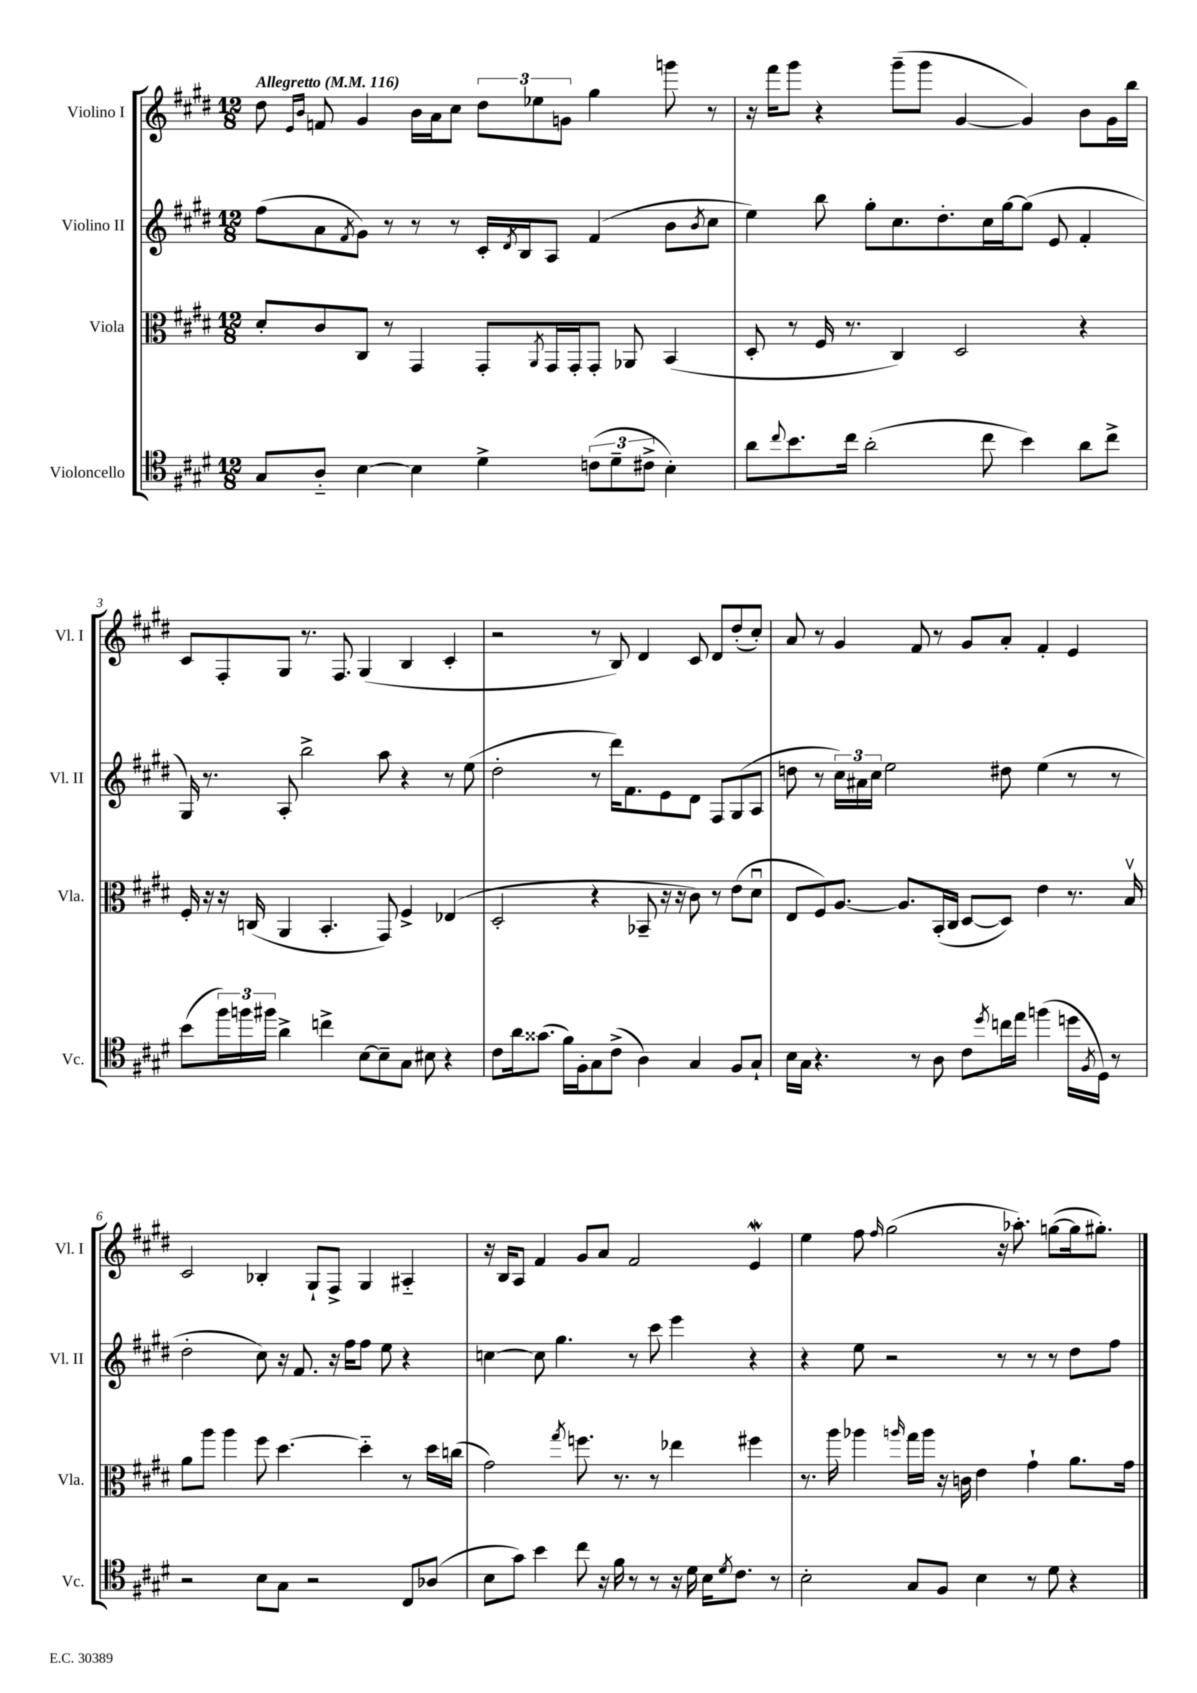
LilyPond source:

<<
\new StaffGroup <<
\new Staff = "s0" \with { instrumentName = "Violino I" shortInstrumentName = "Vl. I" } {
    \clef treble \key e \major \numericTimeSignature \time 12/8 \tempo "Allegretto" 4 = 116
    dis''8 \grace { e'16 b'16 } f'8 gis'4 b'16 a'16 cis''8 \tuplet 3/2 { dis''8 ees''8 g'8 } gis''4 g'''8 r8 |
    r16 fis'''16 gis'''8 r4 gis'''8--( gis'''8 gis'4~ gis'4) b'8 gis'16 b''16 |
    cis'8 fis8-. gis8 r8. fis8. gis4( b4 cis'4-. |
    r2 r8 b8) dis'4 cis'8 dis'8 dis''8-.( cis''8-.) |
    a'8 r8 gis'4 fis'8 r8 gis'8 a'8-. fis'4-. e'4 |
    cis'2 bes4-. gis8-! fis8-> gis4 ais4-_ |
    r16 b16 a8 fis'4 gis'8 a'8 fis'2 e'4\mordent |
    e''4 fis''8 \grace { fis''16 } gis''2( r16 aes''8.-.) g''8~( g''16 gis''8.-.) \bar "|." |
}
\new Staff = "s1" \with { instrumentName = "Violino II" shortInstrumentName = "Vl. II" } {
    \clef treble \key e \major \numericTimeSignature \time 12/8
    fis''8( a'8 \acciaccatura { fis'8 } gis'8) r8 r8 r8 cis'16-. \acciaccatura { dis'8 } b16 a8 fis'4( b'8 \acciaccatura { b'8 } cis''8 |
    e''4) b''8 gis''8-. cis''8. dis''8.-. cis''16 gis''16~ gis''8( e'8 fis'4-. |
    gis16) r8. a8-. b''2-> a''8 r4 r8 e''8( |
    dis''2-. r8 dis'''16) fis'8. e'8 dis'8 fis8 gis8( a8 |
    d''8 r8 \tuplet 3/2 { cis''16) ais'16 cis''16 } e''2 dis''8 e''4( r8 r8 |
    dis''2-. cis''8) r16 fis'8. r16 fis''16 fis''8 e''8 r4 |
    c''4~ c''8 gis''4. r8 cis'''8 e'''4 r4 |
    r4 e''8 r2 r8 r8 r8 dis''8 fis''8 \bar "|." |
}
\new Staff = "s2" \with { instrumentName = "Viola" shortInstrumentName = "Vla." } {
    \clef alto \key e \major \numericTimeSignature \time 12/8
    dis'8-. cis'8 cis8 r8 gis,4 gis,8-. \acciaccatura { a,8 } gis,16 gis,16-. gis,8-. aes,8 b,4( |
    dis8-. r8 fis16 r8. cis4) dis2 r4 |
    fis16-. r16 r16 c16( a,4 b,4.-. gis,8) fis4-> ees4( |
    dis2-. r4 bes,8-- r16 r16 cis'8) r8 e'8( dis'8\downbow |
    e8 fis8) a8.~ a8. b,16-.( cis16 dis8~ dis8) e'4 r8. b16\upbow |
    a'8 a''8 a''4 fis''8 dis''4.~ dis''4-_ r8 dis''16 c''16( |
    gis'2) \acciaccatura { gis''8 } f''8. r8. r8 ees''4 fis''4 |
    r8. a''16 aes''4 \grace { a''16 } gis''16 a''16 r16 c'16 e'4 gis'4-! a'8. gis'16 \bar "|." |
}
\new Staff = "s3" \with { instrumentName = "Violoncello" shortInstrumentName = "Vc." } {
    \clef tenor \key e \major \numericTimeSignature \time 12/8
    gis8 a8-_ b4~ b4 dis'4-> \tuplet 3/2 { c'8( dis'8-- cis'8-> } b4-.) |
    a'8 \appoggiatura { cis''8 } b'8. cis''16 a'2-.( cis''8 b'4) a'8 cis''8-> |
    b'8( \tuplet 3/2 { fis''16) f''16 fis''16 } a'4-> c''4-> b8~ b8-- gis8 bis8 r4 |
    cis'8 a'16 gisis'8.( fis'16) fis16-. gis8 cis'8->( a4) gis4 fis8 gis8-! |
    b16 gis16 r4. r8 a8 cis'8 \acciaccatura { dis''8 } c''16 e''16 f''4( d''16 \acciaccatura { fis8 } dis16) r8 |
    r2 b8 gis8 r2 cis8 aes8( |
    b8 gis'8) b'4 cis''8 r16 fis'16 r8 r8 r16 dis'16 b16 \acciaccatura { dis'8 } cis'8. r8 |
    b2-. gis8 fis8 b4 r8 dis'8 r4 \bar "|." |
}
>>
>>
